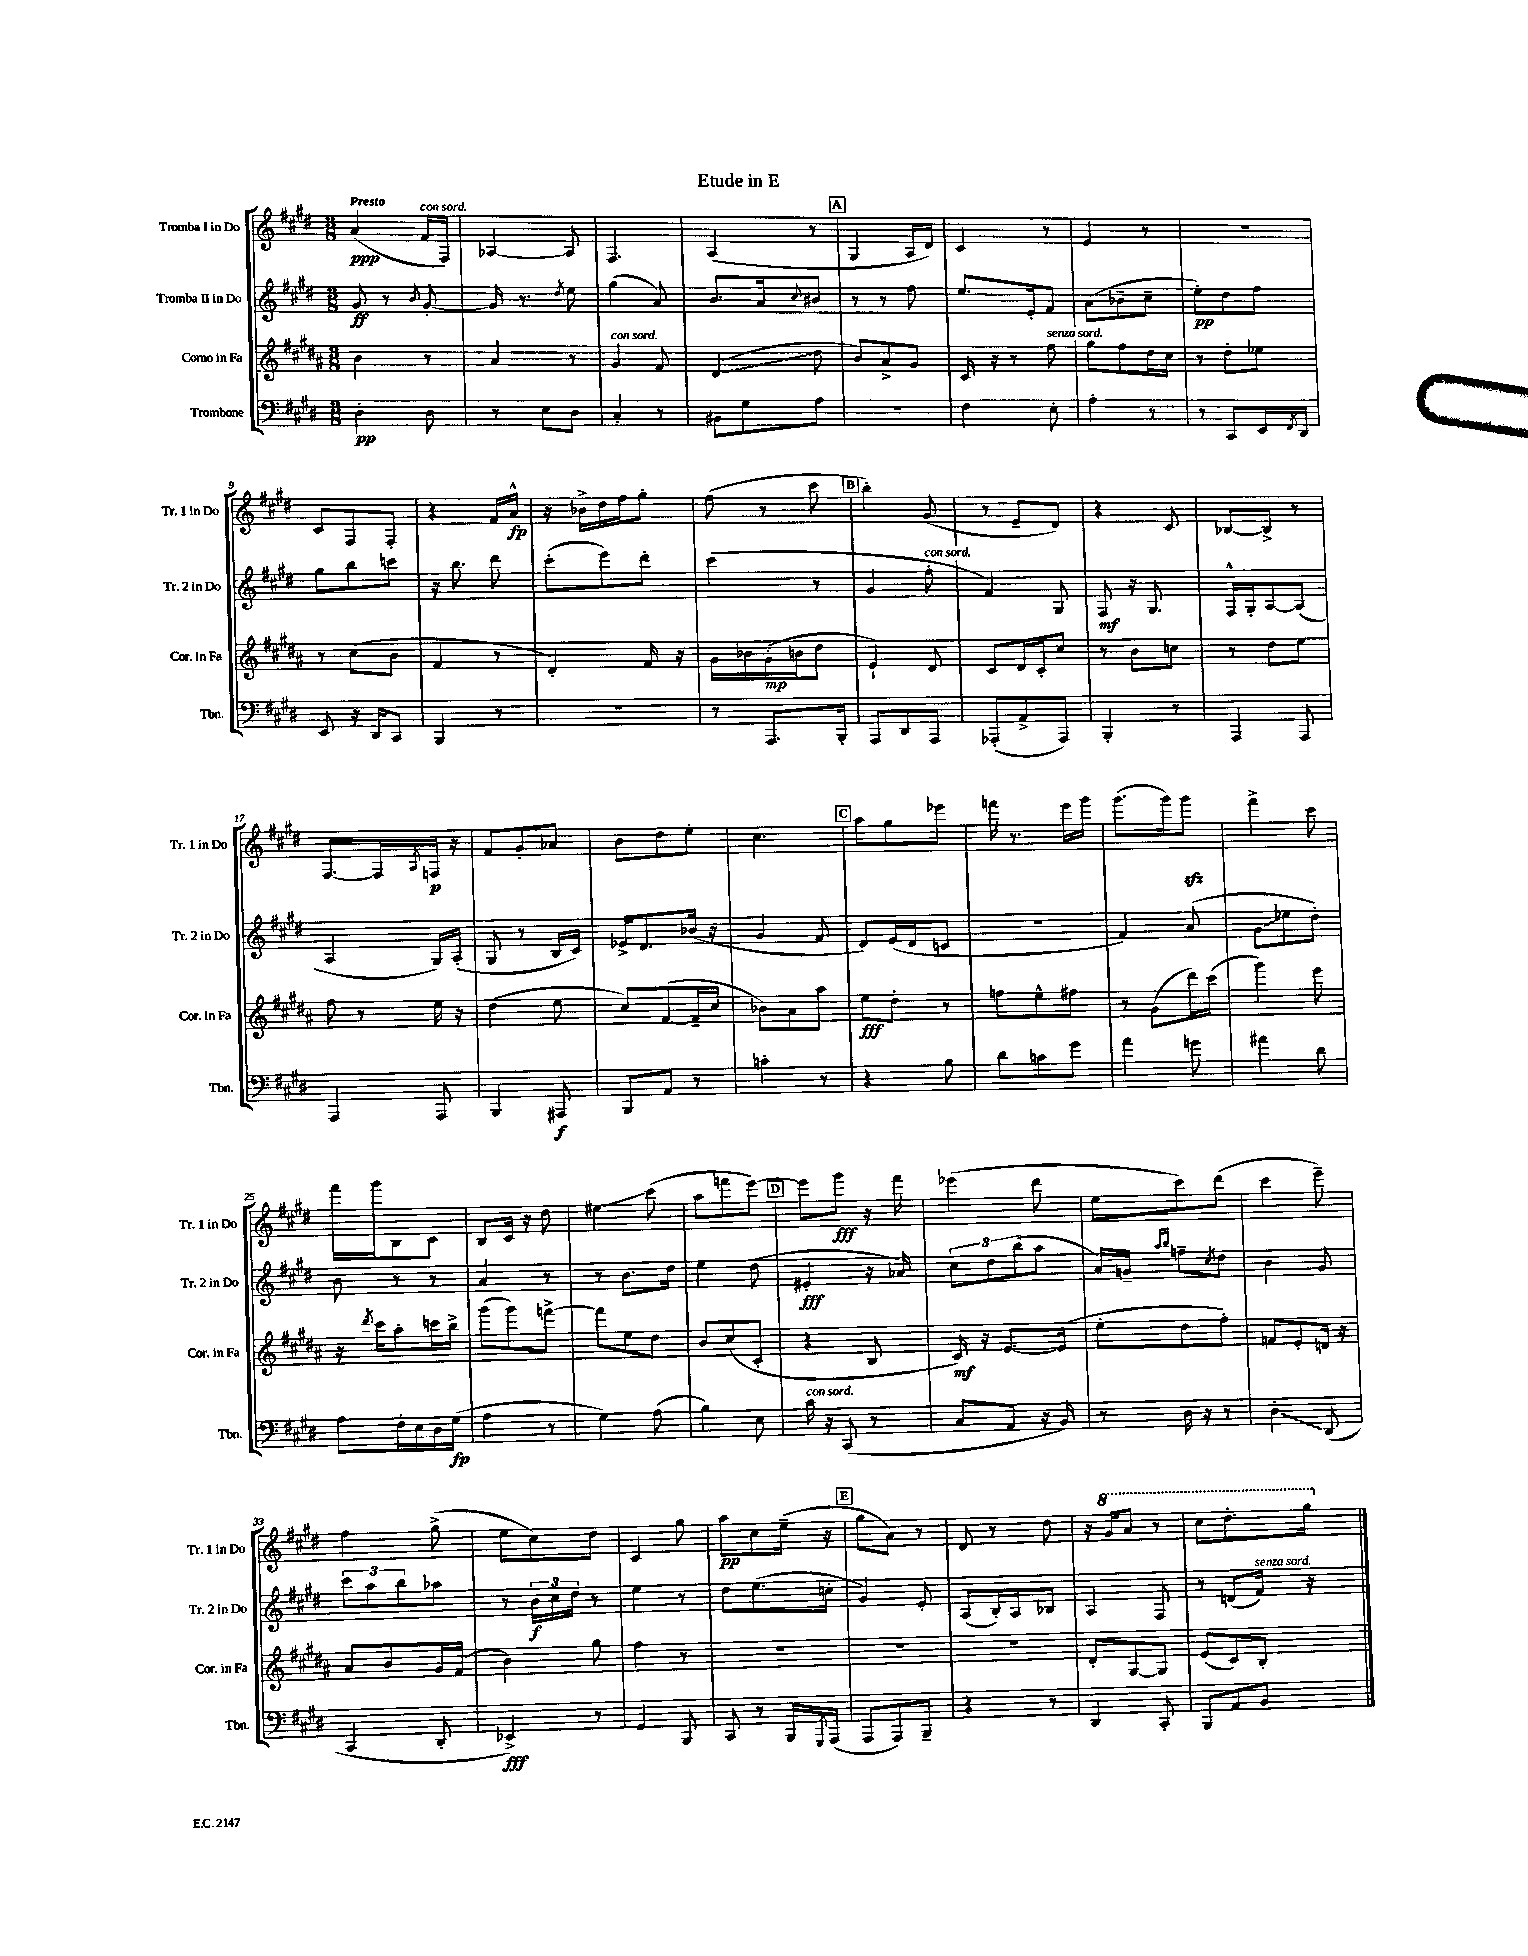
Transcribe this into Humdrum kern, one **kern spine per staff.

**kern	**kern	**kern	**kern
*staff4	*staff3	*staff2	*staff1
*clefF4	*clefG2	*clefG2	*clefG2
*k[f#c#g#d#]	*k[f#c#g#d#a#]	*k[f#c#g#d#]	*k[f#c#g#d#]
*M3/8	*M3/8	*M3/8	*M3/8
4D#'\	4b\	8g#/	(4a/
.	.	8r	.
.	.	8qb/	.
8D#\	8r	[8g#'/	16f#/LL
.	.	.	16F#/JJ)
=	=	=	=
8r	4a#/	16g#/]	[4A-/
.	.	8.r	.
8E\L	.	.	.
.	.	8qdd#/	.
8D#\J	8r	8ee\	8A-/]
=	=	=	=
4C#'/	4g#/	(4gg#\	4.F#/
8r	8f#/	8a/)	.
=	=	=	=
8BB#\L	(4d#/	8.b/L	(4A/
8G#\	.	.	.
.	.	16a/k	.
.	.	8qqcc#/	.
8A\J	8dd#\	8b#/J	8r
=	=	=	=
4.r	8b/L)	8r	4G#/
.	8a#^/	8r	.
.	8g#/J	8ff#\	16A/LL
.	.	.	16d#/JJ)
=	=	=	=
4F#\	16c#/	8.ee/L	4c#/
.	16r	.	.
.	8r	.	.
.	.	16e'/k	.
8E'\	8ff#\	8f#/J	8r
=	=	=	=
4A'\	8gg#\L	(8a\L	4e/
.	8ff#\	8b-~\	.
8r	16dd#\L	8cc#~\J	8r
.	16cc#\JJ	.	.
=	=	=	=
8r	8r	8ee'\L)	4.r
8CC#/L	8dd#'\L	8dd#\	.
16EE/L	8ee-\J	8ff#\J	.
8qFF#/	.	.	.
16DD#/JJ	.	.	.
=	=	=	=
8EE/	8r	8gg#\L	8c#/L
16r	(8cc#\L	8bb\	8F#/
16DD#/LK	.	.	.
8CC#/J	8b\J	8ccc\J	8F#'/J
=	=	=	=
4BBB/	4f#/	16r	4r
.	.	8.bb\	.
8r	8r	8ddd#\	16f#/LL
.	.	.	16a^^/JJ
=	=	=	=
4.r	4d#'/)	(8ccc#'\L	16r
.	.	.	16b-^\LL
.	.	8eee\)	16dd#\
.	.	.	16ff#\J
.	16f#/	8ddd#'\J	8gg#'\J
.	16r	.	.
=	=	=	=
8r	16g#\LL	(4ccc#\	(8ff#\
.	16b-\	.	.
8.AAA/L	(16g#'\	.	8r
.	16b\J	.	.
.	8dd#\J	8r	8ccc#\
16BBB'/Jk	.	.	.
=	=	=	=
8AAA/L	4e`/)	4g#/	4bb'\)
8DD#/	.	.	.
8AAA/J	8d#/	8ff#'\	(8g#/
=	=	=	=
(8AAA-'/L	8c#/L	4f#/)	8r
8AA^/	16d#/L	.	8e~/L
.	16c#'/J	.	.
8AAA-/J)	8cc#/J	8G#/	8d#/J)
=	=	=	=
4BBB'/	8r	8F#/	4r
.	8b\L	16r	.
.	.	8.G#/	.
8r	8cc\J	.	8c#/
=	=	=	=
4AAA/	8r	16F#^^/LL	[8B-/L
.	.	16G#'/J	.
.	8dd#\L	[8A/	8B-^/]J
8AAA/	8ee\J	(8A/]J	8r
=	=	=	=
4AAA/	8ff#\	4A/	[8.F#/L
.	8r	.	.
.	.	.	16F#/]L
.	.	.	8qA/
8AAA/	16ee\	16G#/LL)	16F/JJ
.	16r	(16A'/JJ	16r
=	=	=	=
4BBB/	(4dd#\	8G#/	8f#/L
.	.	8r	8g#'/
8AAA#/	8ee\	16B/LL	8a-/J
.	.	16c#/JJ)	.
=	=	=	=
8BBB/L	8cc#/L)	16e-^/LK	8b\L
.	.	8.d#/	.
8AA/J	([8f#/	.	8dd#\
8r	16f#~/]L	(16b-/Jk	8ee'\J
.	16cc#/JJ	16r	.
=	=	=	=
4c'\	8b-\L)	4g#/	4.cc#\
.	8a#\	.	.
8r	8aa#\J	8f#/	.
=	=	=	=
4r	8ee\L	8d#/L)	8aa\L
.	8dd#'\J	(16e/L	8gg#\
.	.	16d#/J	.
8B\	8r	8c/J	8eee-\J
=	=	=	=
8d#\L	8ff\L	4.r	16fff\
.	.	.	8.r
8c\	8ee^^\	.	.
8g#\J	8ff#\J	.	16eee\LL
.	.	.	16ggg#\JJ
=	=	=	=
4a\	8r	4f#/)	(8.ggg#\L
.	(8g#\L	.	.
.	.	.	16ggg#\k)
8g\	16ddd#\L)	(8a/	8ggg#\J
.	(16ccc#\JJ	.	.
=	=	=	=
4a#\	4ggg#\)	8g#\L	4fff#^\
.	.	8ee-\	.
8d#\	8eee\	8dd#'\J)	8ccc#\
=	=	=	=
8A\L	16r	8b\	16fff#\LL
.	8qddd#/	.	.
.	16ccc#\LK	.	16ggg#\J
16F#'\L	8aa#'\	8r	8B\
16E\	.	.	.
16D#\	16ccc\L	8r	8c#\J
(16G#\JJ	16bb^\JJ	.	.
=	=	=	=
4A\	(8ggg#\L	4a/	8B/L
.	8ggg#\)	.	16c#/Jk
.	.	.	16r
8r	[8fff^\J	8r	8dd#\
=	=	=	=
4G#\)	8fff\]L	8r	4ee#\
.	8ee\	8.b\L	.
(8A\	8dd#\J	.	(8ccc#\
.	.	16dd#\Jk	.
=	=	=	=
4B\)	8b/L	4ee\	8aa\L
.	(8cc#/	.	8fff\
8E\	8c#'/J	(8dd#\	[8eee\J)
=	=	=	=
16c#\	4r	4e#'/	8eee\]L
16r	.	.	.
(8CC#/	.	.	8ggg#\J
8r	8B/	16r	16r
.	.	16a-/)	16fff#\
=	=	=	=
8C#/L	16c#/)	12cc#\L	(4eee-\
.	16r	.	.
.	.	12dd#\	.
8AA/J	[8.e/L	.	.
.	.	(12bb\	.
16r	.	8aa\J	8ddd#\
16BB/)	(16e/]Jk	.	.
=	=	=	=
8r	8ee'\L	16a/LL)	8ee\L
.	.	16g~/JJ	.
.	.	16qqaa/LL	.
.	.	16qqbb/JJ	.
16D#\	8dd#\	8ff~\L	8ccc#\)
16r	.	.	.
.	.	8qcc#/	.
8r	8ff#'\J)	8dd#\J	(8ddd#\J
=	=	=	=
4D#'\	8f/L	4b\	4ccc#\
.	8e'/	.	.
(8DD#/	16d/Jk	8g#/	8eee~\)
.	16r	.	.
=	=	=	=
4CC#/	8a#/L	12ccc#\L	4ff#\
.	.	12aa\	.
.	8b/	.	.
.	.	12bb\	.
8DD#'/	16g#/L	8aa-\J	(8gg#^\
.	(16f#/JJ	.	.
=	=	=	=
4EE-^/)	4b\)	8r	8ee\L
.	.	24b\LL	8cc#\)
.	.	24cc#\	.
.	.	24dd#\JJ	.
8r	8gg#\	8r	8dd#\J
=	=	=	=
4GG#/	4ff#\	4ee\	4c#/
8BBB/	8r	8r	8gg#\
=	=	=	=
8CC#/	4.r	8dd#\L	8aa\L
8r	.	(8.ee\	8cc#\
16BBB/LL	.	.	(16ee~\Jk
8qGGG#/	.	.	.
(16AAA/JJ	.	16cc'\Jk	16r
=	=	=	=
8AAA/L	4.r	4g#/)	8gg#\L
8AAA/)	.	.	8a\J)
8BBB~/J	.	8e'/	8r
=	=	=	=
4r	4.r	(8A/L	8d#/
.	.	16B'/L)	8r
.	.	16A/J	.
8r	.	8B-/J	8dd#\
=	=	=	=
4DD#/	8d#'/L	4A/	16r
.	.	.	16gg#/LK
.	[8G#/	.	8aa/J
8CC#'/	8G#/]J	8F#/	8r
=	=	=	=
8BBB/L	(8e/L	8r	8ccc#\L
8AA/	8c#/)	(8d/L	8.ddd#'\
8BB/J	8B'/J	16f#/Jk)	.
.	.	16r	16ggg#\Jk
==	==	==	==
*-	*-	*-	*-
